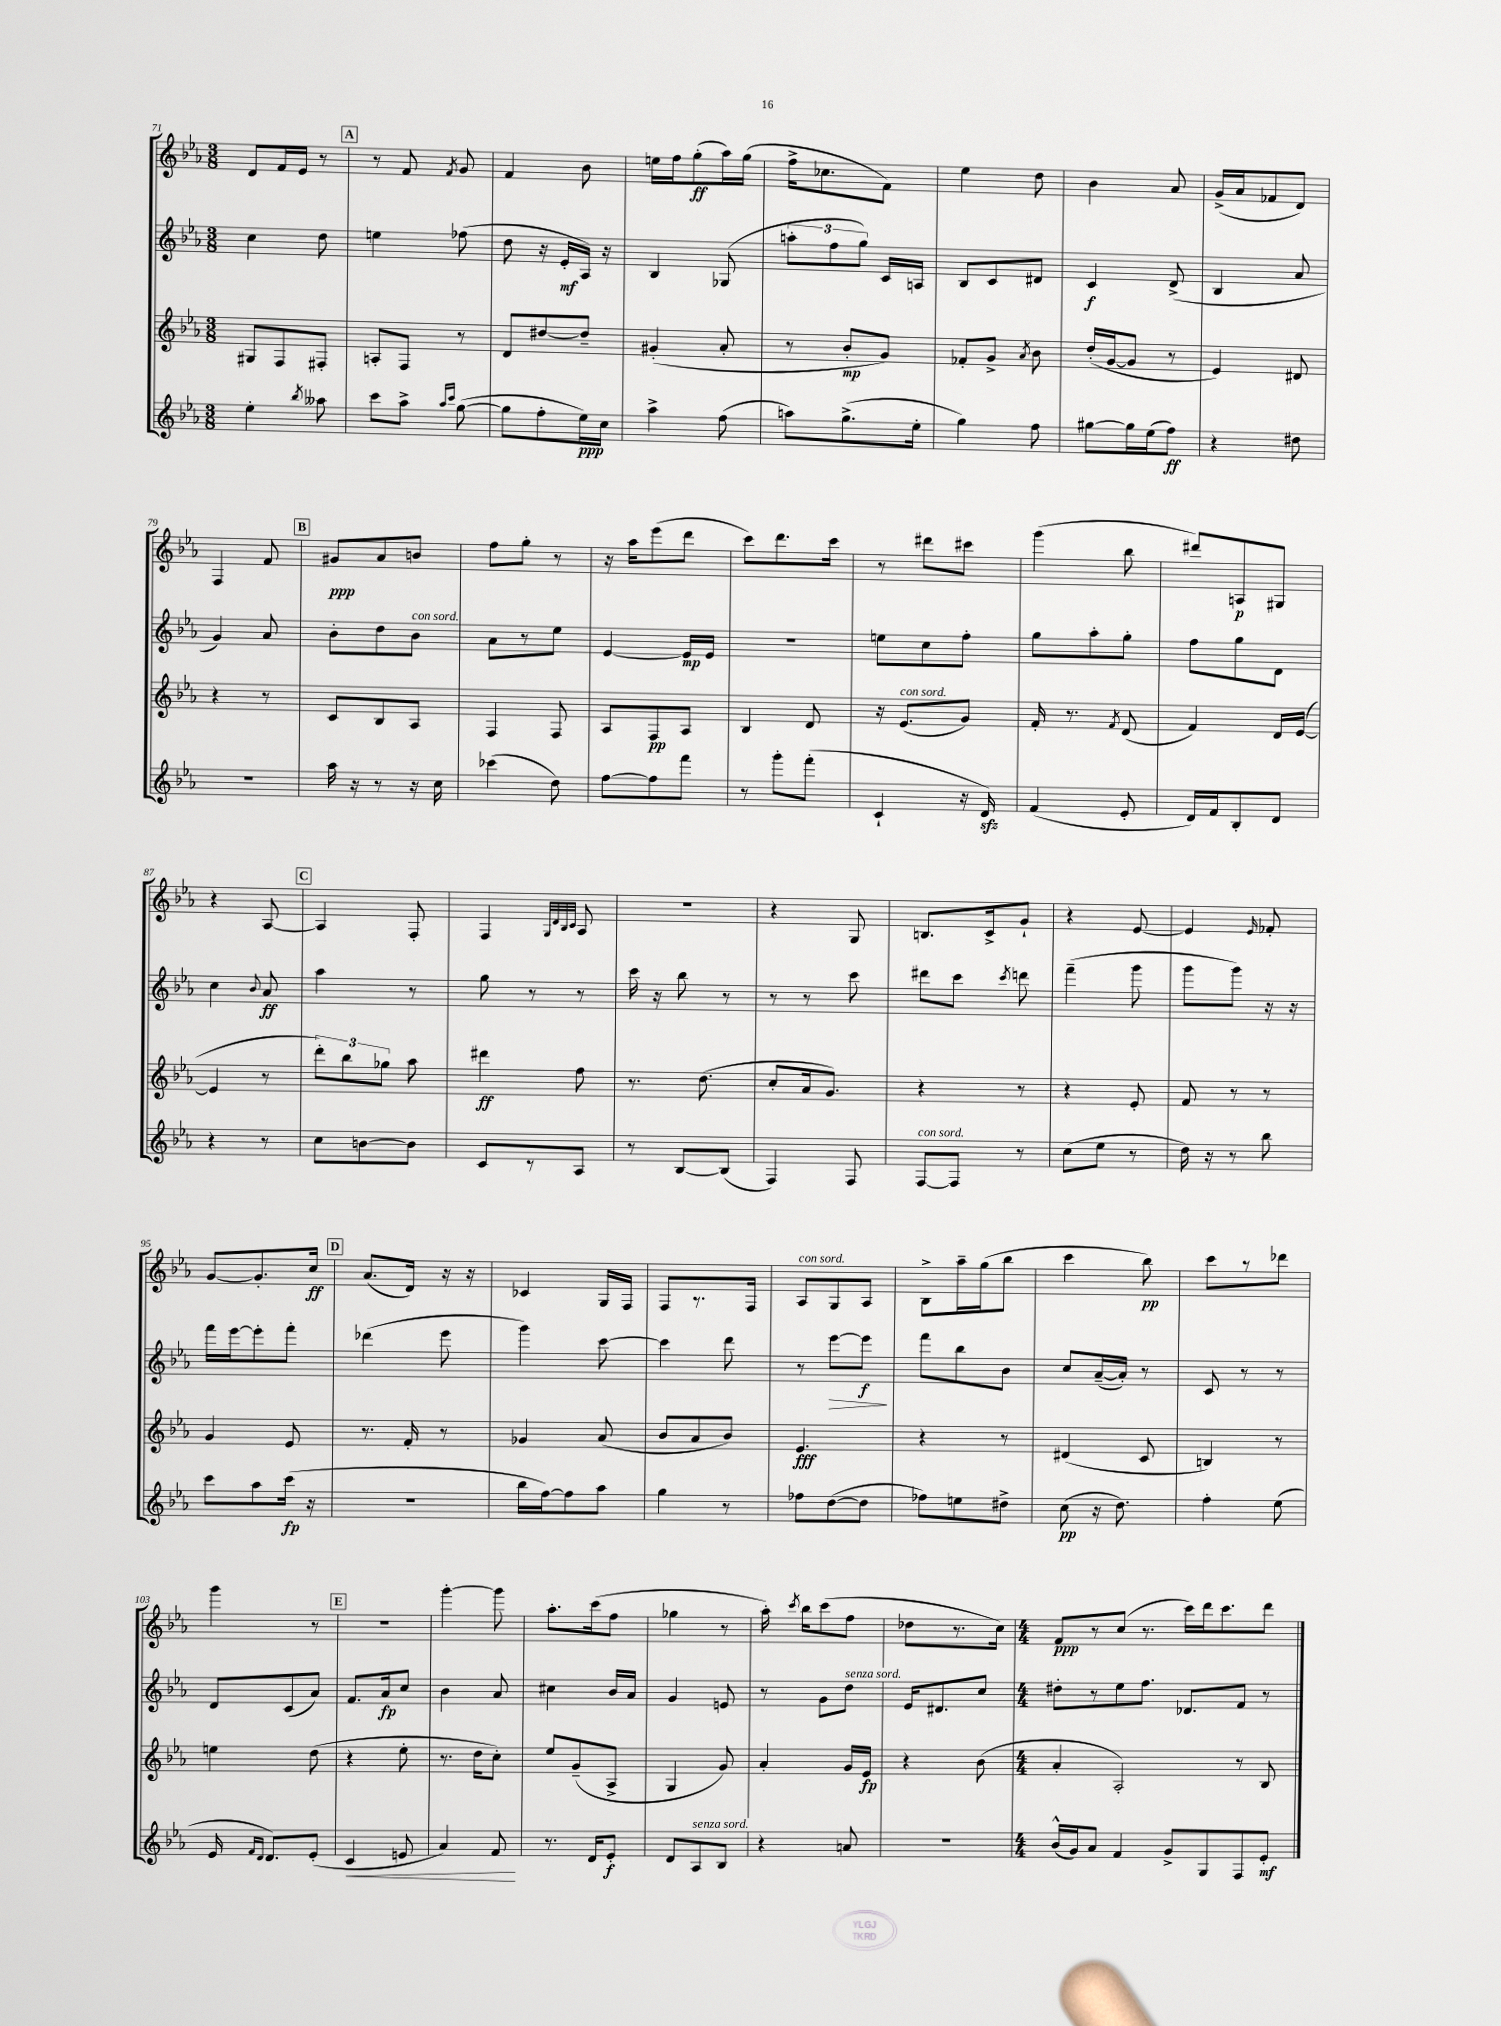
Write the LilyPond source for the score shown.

<<
\new StaffGroup <<
\new Staff = "s0" {
    \clef treble \key ees \major \numericTimeSignature \time 3/8
    \autoBeamOff d'8[ f'16 ees'16] r8 |
    \mark \markup { \box "A" } r8 f'8 \acciaccatura { f'8 } g'8 |
    f'4 bes'8 |
    e''16[ f''16 g''8-.\ff( aes''16) g''16]( |
    f''16[-> ces''8. f'8]) |
    ees''4 d''8 |
    bes'4 aes'8 |
    g'16[->( aes'16 fes'8 d'8]) |
    f4 f'8 |
    \mark \markup { \box "B" } gis'8[\ppp aes'8 b'8] |
    f''8[ g''8]-. r8 |
    r16 aes''16[ ees'''8( d'''8] |
    c'''8[) d'''8. c'''16] |
    r8 dis'''8[ cis'''8] |
    g'''4( bes''8 |
    dis'''8[) a8\p gis8] |
    r4 aes8~ |
    \mark \markup { \box "C" } aes4 f8-. |
    f4 \grace { g32[ d'32 bes32 c'32] } aes8 |
    R4. |
    r4 g8 |
    b8.[ c'16-> g'8]-! |
    r4 ees'8~ |
    ees'4 \grace { ees'16 } fes'8-. |
    g'8[~ g'8.-. c''16]\ff |
    \mark \markup { \box "D" } aes'8.[( d'16]) r16 r16 |
    ces'4 g16[ f16] |
    f8[ r8. f16] |
    aes8[^\markup { \italic "con sord." } g8 aes8] |
    bes8[-> aes''16-- g''16( bes''8] |
    c'''4 bes''8\pp) |
    c'''8[ r8 des'''8] |
    g'''4 r8 |
    \mark \markup { \box "E" } R4. |
    g'''4~-. g'''8 |
    aes''8.[-. c'''16( f''8] |
    ges''4 r8 |
    aes''16-.) \acciaccatura { c'''8 } bes''16[ c'''8( f''8] |
    des''8[ r8. c''16]) |
    \numericTimeSignature \time 4/4 f'8[\ppp r8 c''8]( r8. c'''16[) d'''16 c'''8. d'''8] \bar "|." |
}
\new Staff = "s1" {
    \clef treble \key ees \major \numericTimeSignature \time 3/8
    \autoBeamOff c''4 d''8 |
    \mark \markup { \box "A" } e''4 fes''8( |
    d''8 r16 ees'16[-.\mf aes16]) r16 |
    bes4 ges8( |
    \tuplet 3/2 { a''8[-. f''8 g''8]) } c'16[ a16] |
    bes8[ c'8 dis'8] |
    c'4\f d'8->( |
    bes4 aes'8 |
    g'4) aes'8 |
    \mark \markup { \box "B" } bes'8[-. d''8 bes'8]^\markup { \italic "con sord." } |
    aes'8[ r8 ees''8] |
    ees'4~ ees'16[\mp ees'16] |
    R4. |
    e''8[ c''8 f''8]-. |
    g''8[ aes''8-. g''8]-. |
    f''8[ g''8 d'8] |
    c''4 \appoggiatura { bes'8 } aes'8\ff |
    \mark \markup { \box "C" } aes''4 r8 |
    g''8 r8 r8 |
    c'''16 r16 bes''8 r8 |
    r8 r8 c'''8 |
    dis'''8[ c'''8] \acciaccatura { c'''8 } d'''8 |
    f'''4--( g'''8 |
    g'''8[ g'''8]) r16 r16 |
    f'''16[ ees'''16~ ees'''8-. f'''8]-. |
    \mark \markup { \box "D" } des'''4( ees'''8 |
    g'''4) c'''8~ |
    c'''4 d'''8 |
    r8 ees'''8[~\> ees'''8]\f\! |
    f'''8[ bes''8 bes'8] |
    c''8[ aes'16~--( aes'16]-.) r8 |
    c'8 r8 r8 |
    d'8[ c'8( aes'8]) |
    \mark \markup { \box "E" } f'8.[ aes'16\fp c''8] |
    bes'4 aes'8 |
    cis''4 bes'16[ aes'16] |
    g'4 e'8 |
    r8 g'8[ d''8]^\markup { \italic "senza sord." } |
    ees'16[ dis'8. c''8] |
    \numericTimeSignature \time 4/4 dis''8[-. r8 ees''8 f''8.] des'8.[ f'8] r8 \bar "|." |
}
\new Staff = "s2" {
    \clef treble \key ees \major \numericTimeSignature \time 3/8
    \autoBeamOff gis8[ f8 fis8]-. |
    \mark \markup { \box "A" } a8[-. f8] r8 |
    d'8[ dis''8~ dis''8]-- |
    gis'4-.( aes'8-. |
    r8 bes'8[-.\mp g'8]) |
    fes'8[-. g'8]-> \acciaccatura { aes'8 } bes'8 |
    d''16[-.( g'16~ g'8] r8 |
    ees'4) dis'8 |
    r4 r8 |
    \mark \markup { \box "B" } c'8[ bes8 aes8] |
    f4 f8 |
    aes8[ f8\pp aes8] |
    bes4 d'8 |
    r16 ees'8.[^\markup { \italic "con sord." }( g'8]) |
    f'16-. r8. \acciaccatura { f'8 } d'8( |
    f'4) d'16[ ees'16]~( |
    ees'4 r8 |
    \mark \markup { \box "C" } \tuplet 3/2 { d'''8[-.) bes''8 ges''8] } aes''8 |
    dis'''4\ff f''8 |
    r8. d''8.( |
    c''8[-. aes'16 g'8.]) |
    r4 r8 |
    r4 ees'8-. |
    f'8 r8 r8 |
    g'4 ees'8 |
    \mark \markup { \box "D" } r8. f'16-. r8 |
    ges'4 aes'8( |
    bes'8[ aes'8 bes'8]) |
    ees'4.\fff |
    r4 r8 |
    dis'4( c'8 |
    b4) r8 |
    e''4 d''8( |
    \mark \markup { \box "E" } r4 ees''8-. |
    r8. d''16[ c''8]-.) |
    ees''8[ g'8--( aes8]-> |
    g4 g'8) |
    aes'4-. g'16[ ees'16]\fp |
    r4 bes'8( |
    \numericTimeSignature \time 4/4 aes'4-. aes2-.) r8 bes8 \bar "|." |
}
\new Staff = "s3" {
    \clef treble \key ees \major \numericTimeSignature \time 3/8
    \autoBeamOff ees''4-. \acciaccatura { bes''8 } aeses''8 |
    \mark \markup { \box "A" } c'''8[ aes''8]-> \grace { aes''16[ c'''16] } g''8~( |
    g''8[ f''8-. ees''16\ppp) c''16] |
    aes''4-> f''8( |
    a''8[) g''8.->( ees''16]-. |
    g''4) f''8 |
    gis''8[~ gis''16 ees''16( f''8]\ff) |
    r4 dis''8 |
    R4. |
    \mark \markup { \box "B" } aes''16 r16 r8 r16 c''16 |
    ces'''4( d''8) |
    f''8[~ f''8 f'''8] |
    r8 g'''8[-. f'''8]-.( |
    c'4-! r16 d'16\sfz) |
    f'4( ees'8-. |
    d'16[) f'16 bes8-. d'8] |
    r4 r8 |
    \mark \markup { \box "C" } c''8[ b'8~ b'8] |
    c'8[ r8 aes8] |
    r8 bes8[~ bes8]( |
    f4) f8 |
    f8[~^\markup { \italic "con sord." } f8] r8 |
    c''8[( ees''8] r8 |
    d''16) r16 r8 bes''8 |
    c'''8[ aes''8 c'''16]\fp( r16 |
    \mark \markup { \box "D" } R4. |
    bes''16[ f''16~) f''8 aes''8] |
    g''4 r8 |
    fes''8[ d''8~( d''8] |
    fes''8[) e''8 dis''8]-> |
    c''8\pp( r16 d''8.) |
    f''4-. ees''8( |
    ees'16 \grace { f'16[ d'16] } d'8.[) ees'8]-.( |
    \mark \markup { \box "E" } c'4\< e'8 |
    aes'4) f'8\! |
    r8. d'16[ ees'8]-.\f |
    d'8[ aes8^\markup { \italic "senza sord." } bes8] |
    r4 a'8 |
    R4. |
    \numericTimeSignature \time 4/4 bes'16[-^( g'16) aes'8] f'4 g'8[-> g8 f8 ees'8]-.\mf \bar "|." |
}
>>
>>
\layout { \context { \Score currentBarNumber = #71 } }
